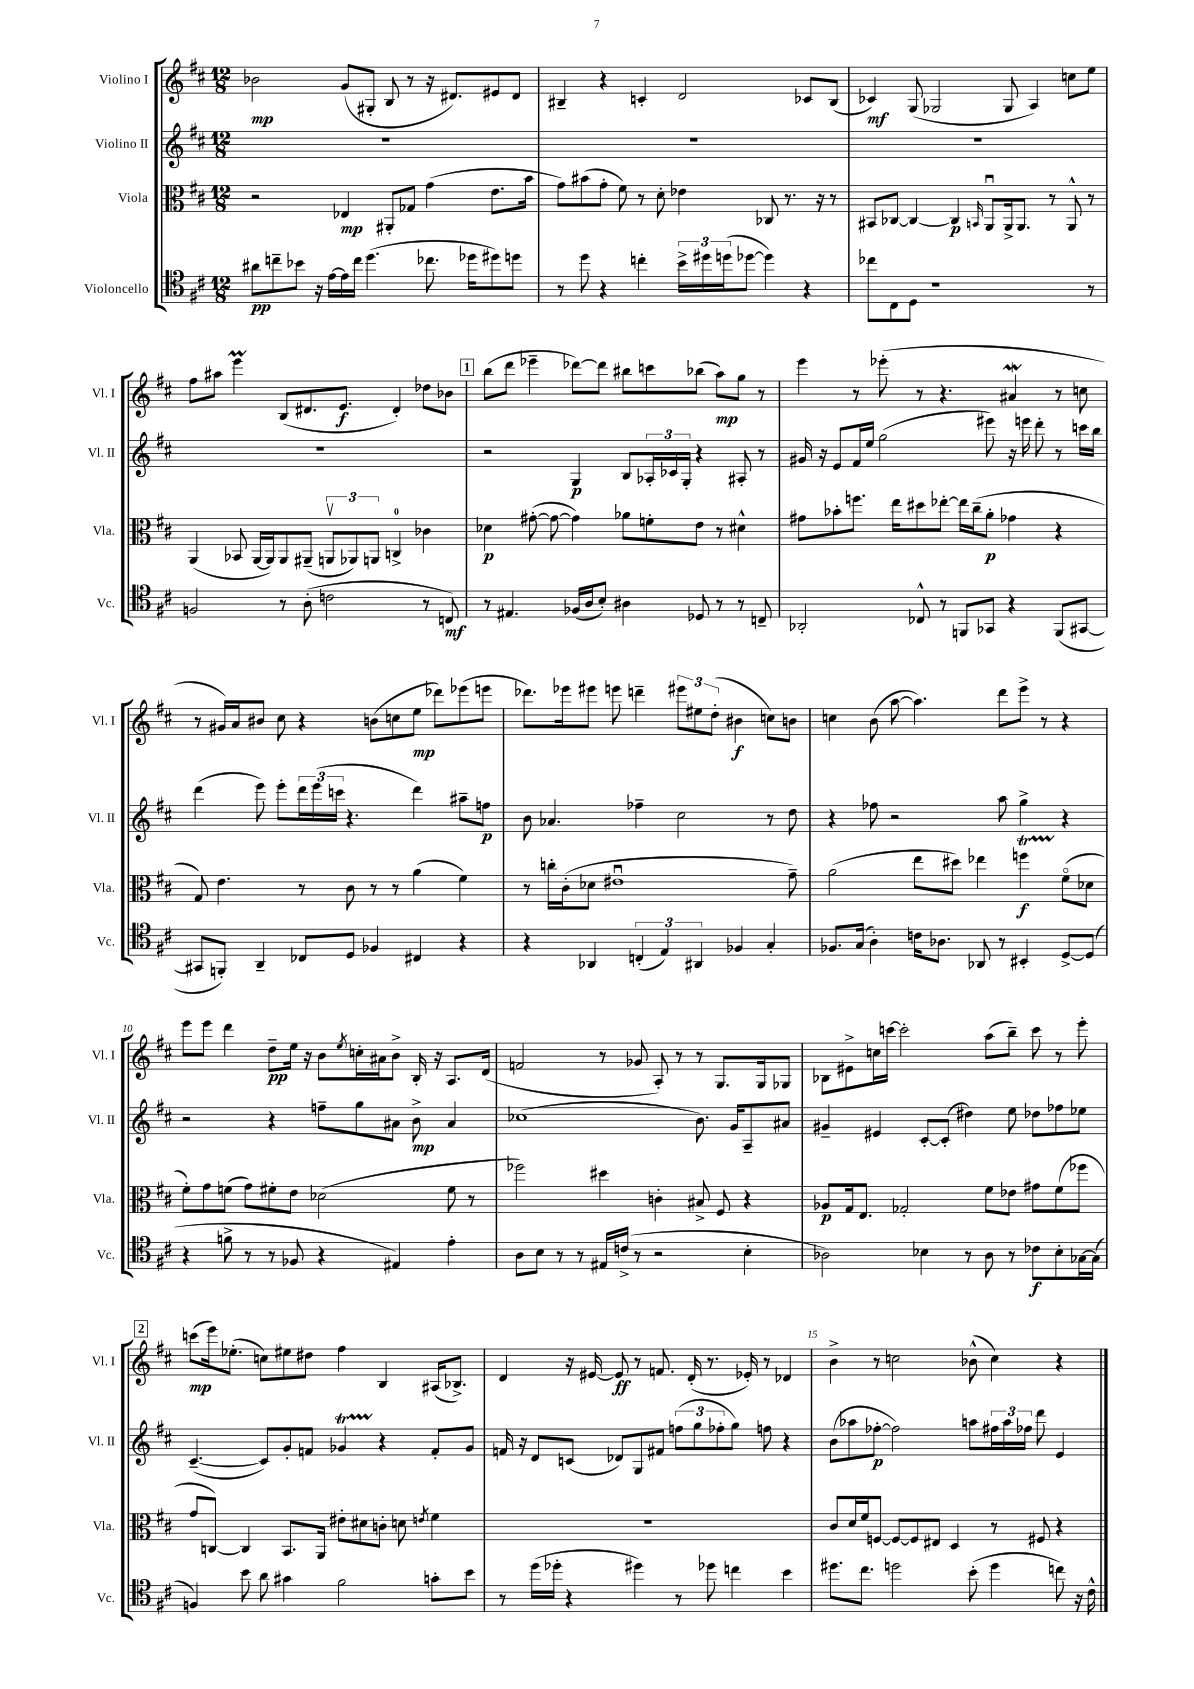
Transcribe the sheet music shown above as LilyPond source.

<<
\new StaffGroup <<
\new Staff = "s0" \with { instrumentName = "Violino I" shortInstrumentName = "Vl. I" } {
    \clef treble \key d \major \numericTimeSignature \time 12/8
    bes'2\mp g'8( gis8-. b8 r8 r16 dis'8.) eis'8 dis'8 |
    bis4-- r4 c'4-. d'2 ces'8 bis8( |
    ces'4\mf) g8( ges2 ges8 a4) c''8 e''8 |
    fis''8 ais''8 e'''4\prall b8( dis'8. e'8.\f dis'4-.) des''8 bes'8 |
    \mark \markup { \box "1" } b''8( d'''8 ees'''4-- des'''8~) des'''8 bis''8 c'''8 bes''8( a''8\mp) g''8 r8 |
    e'''4 r8 ees'''8-.( r8 r4. ais'4\mordent r8 c''8 |
    r8 gis'16) a'16 bis'8 cis''8 r4 b'8( c''8 e''8\mp des'''8) ees'''8( e'''8 |
    des'''8.) ees'''16 eis'''8 e'''8 d'''4-- \tuplet 3/2 { eis'''8 eis''8 d''8-.( } bis'4\f c''8) b'8 |
    c''4 b'8( a''8~ a''4.) d'''8 e'''8-> r8 r4 |
    e'''8 e'''8 d'''4 d''8--\pp e''16 r16 b'8 \acciaccatura { e''8 } c''16-. ais'16 b'8-> b16-. r16 a8. d'16( |
    f'2 r8 ges'8 a8-.) r8 r8 g8. g16 ges8 |
    bes8 eis'8-> c''16 c'''16~ c'''2-. a''8( b''8--) c'''8 r8 e'''8-. |
    \mark \markup { \box "2" } c'''8\mp( e'''16) ees''8.-.( c''8) eis''8 dis''8 fis''4 b4 ais16( bes8.->) |
    d'4 r16 eis'16~ eis'8\ff r8 f'8. d'16-.( r8. ees'16-.) r8 des'4 |
    b'4-> r8 c''2 bes'8-^( c''4) r4 \bar "|." |
}
\new Staff = "s1" \with { instrumentName = "Violino II" shortInstrumentName = "Vl. II" } {
    \clef treble \key d \major \numericTimeSignature \time 12/8
    R1. |
    R1. |
    R1. |
    R1. |
    \mark \markup { \box "1" } r2 g4\p b8 \tuplet 3/2 { aes16-. ces'16 g16-. } r4 ais8-. r8 |
    gis'16 r16 e'8 fis'16 e''16 g''2( eis'''8) r16 e'''16 d'''8-. r8 c'''16 b''16 |
    d'''4( e'''8) e'''8-. \tuplet 3/2 { d'''16 e'''16( c'''16 } r4. d'''4) ais''8-- f''8\p |
    b'8 aes'4. fes''4-- cis''2 r8 d''8 |
    r4 fes''8 r2 a''8 g''4-> r4 |
    r2 r4 f''8-- g''8 ais'8 b'8->\mp ais'4 |
    ces''1( b'8.) g'16 a8-- ais'8 |
    gis'4-- eis'4 cis'8~-. cis'8-.( dis''4) e''8 des''8 fes''8 ees''8 |
    \mark \markup { \box "2" } cis'4.~--( cis'8) g'8-. f'8 ges'4\startTrillSpan r4\stopTrillSpan f'8-. ges'8 |
    f'16 r16 d'8 c'8( des'8) g8 fis'8 \tuplet 3/2 { f''8( g''8 fes''8-. } g''8) f''8 r4 |
    b'8( aes''8 fes''8~-.\p fes''2) a''8 \tuplet 3/2 { fis''16 a''16 fes''16 } d'''8 e'4 \bar "|." |
}
\new Staff = "s2" \with { instrumentName = "Viola" shortInstrumentName = "Vla." } {
    \clef alto \key d \major \numericTimeSignature \time 12/8
    r2 ees4\mp ais,8-. ges8 g'4( e'8. b'16 |
    g'8) bis'8( g'8-. fis'8) r8 d'8-. ees'4 ces8 r8. r16 r8 |
    bis,8 ces8~ ces4~ ces4\p \grace { b,16 } a,8\downbow a,16-> a,8. r8 a,8-^ r8 |
    a,4( bes,8 a,16~ a,16) a,8 ais,8--( \tuplet 3/2 { a,8\upbow aes,8) a,8 } c4-0-> ces'4 |
    \mark \markup { \box "1" } des'4\p gis'8~-.( gis'8~ gis'4) aes'8 f'8-. e'8 r8 dis'4-^ |
    gis'8 bes'8-. f''8. e''16 dis''8 ees''8~-. ees''16 cis''16--( a'8-.\p ges'4 r4 |
    g8) e'4. r8 cis'8 r8 r8 a'4( fis'4) |
    r8 c''16-. cis'16-.( des'8 eis'1\downbow g'8--) |
    a'2( e''8 dis''8) ees''4 f''4\startTrillSpan\f fis'8\flageolet\stopTrillSpan( des'8 |
    fis'8-.) g'8 f'8( g'8) fis'8-. e'8 des'2( fis'8 r8 |
    fes''2) dis''4 c'4-. bis8-> fis8 r4 |
    aes8\p g16 e8. ges2-. fis'8 ees'8 gis'8 fis'8( fes''8 |
    \mark \markup { \box "2" } g'8 c8~) c4 b,8. a,16 eis'8-. dis'8 c'8-. d'8 \acciaccatura { e'8 } fis'4 |
    R1. |
    cis'8 d'16 fis'16 f8~ f8~ f8 eis8 d4 r8 fis8 r4 \bar "|." |
}
\new Staff = "s3" \with { instrumentName = "Violoncello" shortInstrumentName = "Vc." } {
    \clef tenor \key d \major \numericTimeSignature \time 12/8
    ais'8\pp c''8-- bes'8 r16 e'16~ e'16 c''16 d''4.( ces''8. des''16 dis''8) d''8 |
    r8 d''8 r4 c''4-. \tuplet 3/2 { b'16-> dis''16 d''16( } des''8~ des''4) r4 |
    ces''8 cis8 d8 r1 r8 |
    f2 r8 a8-.( c'2 r8 c8\mf) |
    \mark \markup { \box "1" } r8 eis4. fes16( a16 b8-.) ais4 des8 r8 r8 c8-- |
    aes,2-. ces8-^ r8 f,8 ges,8 r4 f,8( gis,8~ |
    gis,8 f,8-.) a,4-- ces8 d8 fes4 cis4 r4 |
    r4 aes,4 \tuplet 3/2 { c4-.( e4) ais,4 } fes4 g4-. |
    fes8. g16( a4-.) c'16 aes8. aes,8 r8 bis,4-. d8~-> d8( |
    r4 f'8-> r8 r8 fes8 r4 eis4) e'4-. |
    a8 b8 r8 r8 eis16 c'16->( r8 r2 b4-. |
    aes2) bes4 r8 aes8 r8 ces'8\f bes8-. ges16~ ges16( |
    \mark \markup { \box "2" } f4) b'8 a'8 gis'4 fis'2 g'8-. b'8 |
    r8 d''16( des''16-. r4 dis''4) r8 des''8 c''4 b'4 |
    dis''8. cis''8. d''2 b'8-.( d''4 c''8) r16 cis'16-^ \bar "|." |
}
>>
>>
\layout { \context { \Score \override BarNumber.break-visibility = ##(#f #t #t) barNumberVisibility = #(every-nth-bar-number-visible 5) } }
